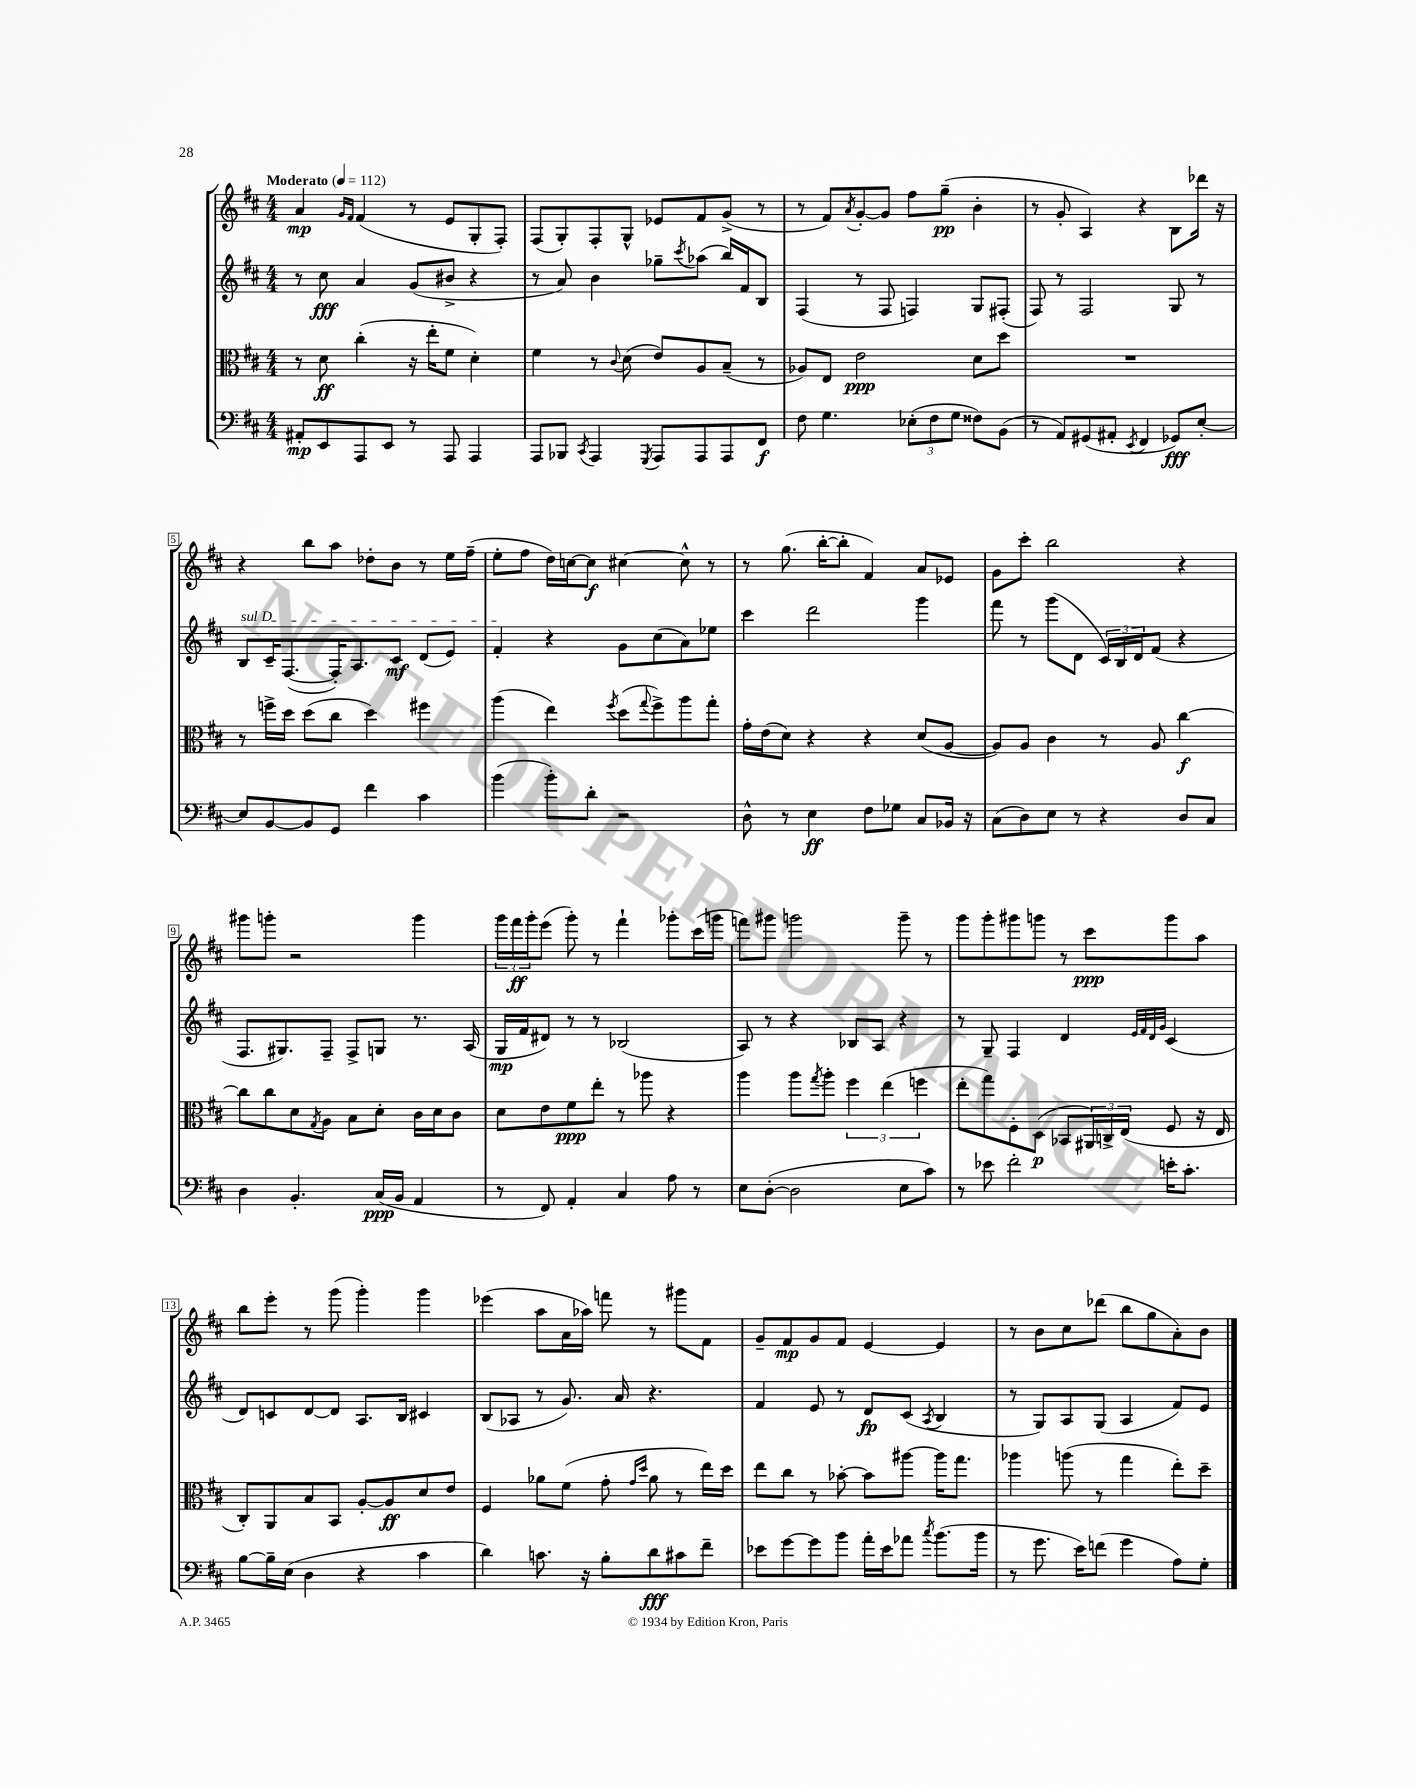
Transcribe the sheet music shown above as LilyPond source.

<<
\new StaffGroup <<
\new Staff = "s0" {
    \clef treble \key d \major \numericTimeSignature \time 4/4 \tempo "Moderato" 4 = 112
    a'4\mp \grace { g'16 fis'16 } fis'4( r8 e'8 g8-. fis8-.) |
    fis8( g8-.) fis8-. g8-^ ees'8 fis'8 g'8->( r8 |
    r8 fis'8) \acciaccatura { a'8 } g'8~-. g'8 fis''8 g''8--\pp( b'4-. |
    r8 g'8-. a4) r4 b8 des'''16 r16 |
    r4 b''8 a''8 des''8-. b'8 r8 e''16 fis''16--( |
    e''8-. fis''8 d''16) c''16~ c''8\f cis''4~ cis''8-^ r8 |
    r8 g''8.( b''16~-. b''8-. fis'4) a'8 ees'8 |
    g'8 cis'''8-. b''2 r4 |
    gis'''8 g'''8-. r2 g'''4 |
    \tuplet 3/2 { g'''16 fis'''16\ff g'''16-. } e'''8( g'''8-.) r8 fis'''4-! ges'''8-. cis'''16( g'''16 |
    f'''8) gis'''8 g'''2 g'''8-- r8 |
    g'''8 g'''8-. gis'''8 g'''8 r8 cis'''8\ppp g'''8 a''8 |
    b''8 e'''8-. r8 g'''8( g'''4-.) g'''4 |
    ees'''4( a''8 a'16 aes''16) f'''8 r8 gis'''8 fis'8 |
    g'8-- fis'8\mp g'8 fis'8 e'4~ e'4 |
    r8 b'8 cis''8 des'''8( b''8 g''8 a'8-.) b'8 \bar "|." |
}
\new Staff = "s1" {
    \clef treble \key d \major \numericTimeSignature \time 4/4
    r8 cis''8\fff a'4 g'8( bis'8-> r4 |
    r8 a'8) b'4 ges''8-- \acciaccatura { cis'''8 } aes''8( b''16) fis'16 b8 |
    fis4( r8 fis8 f4) g8 fis8-.( |
    fis8) r8 fis2 g8 r8 |
    \once \override TextSpanner.bound-details.left.text = \markup { \italic "sul D" } b8\startTextSpan cis'16-- fis8.~( fis16-.) a8. cis'8\mf d'8( e'8) |
    fis'4-.\stopTextSpan r4 g'8 cis''8( a'8) ees''8 |
    cis'''4 d'''2 g'''4 |
    fis'''8 r8 g'''8( d'8 \tuplet 3/2 { cis'16) b16 d'16 } fis'8( r4 |
    fis8. gis8.) fis8-- fis8-> g8 r8. a16( |
    g16\mp fis'16 dis'8) r8 r8 bes2( |
    a8) r8 r4 bes8 a8 r4 |
    r8 g8-- fis4 d'4 \grace { e'32 fis'32 d'32 g'32 } cis'4( |
    d'8) c'8 d'8~ d'8 a8. b16 cis'4 |
    b8( aes8 r8 g'8.) a'16 r4. |
    fis'4 e'8 r8 d'8\fp cis'8( \acciaccatura { a8 } b4 |
    r8 g8) a8 g8( a4 fis'8) e'8 \bar "|." |
}
\new Staff = "s2" {
    \clef alto \key d \major \numericTimeSignature \time 4/4
    r8 d'8\ff cis''4-.( r16 e''16-. fis'8 d'4-.) |
    fis'4 r8 \appoggiatura { cis'8 } d'8( e'8) a8 b8--( r8 |
    aes8) e8 e'2\ppp d'8 d''8 |
    R1 |
    r8 f''16-> d''16 d''8( cis''8 d''4) fis''4 |
    a''4( e''4) \acciaccatura { fis''8 } d''8( \appoggiatura { g''8 } fis''8->) a''8 g''8-. |
    g'16-. e'16( d'8) r4 r4 d'8( a8~ |
    a8) a8 cis'4 r8 a8 cis''4~\f |
    cis''8 cis''8 d'8 \acciaccatura { g8 } a8 b8 d'8-. cis'16 d'16 cis'8 |
    d'8 e'8 fis'8\ppp e''8-. r8 aes''8 r4 |
    a''4 a''8 \acciaccatura { g''8 } a''8-. \tuplet 3/2 { fis''4 e''4( f''4 } |
    e''8-. g''8) fis8-. d8\p( bes,8 \tuplet 3/2 { ais,16) c16-> e16( } fis8 r16 e16 |
    cis8-.) a,8 b8 b,8 a8~-. a8\ff d'8 e'8 |
    fis4 aes'8 fis'8( g'8-. \grace { g'16 d''16 } aes'8 r8 e''16) d''16 |
    e''8 cis''8 r8 bes'8~-. bes'8 ais''8~ ais''16 g''8. |
    aes''4 a''8( r8 g''4 e''8-.) d''8-- \bar "|." |
}
\new Staff = "s3" {
    \clef bass \key d \major \numericTimeSignature \time 4/4
    ais,8-.\mp e,8 a,,8 e,8 r8 a,,8 a,,4 |
    a,,8 bes,,8 \acciaccatura { cis,8 } a,,4 \acciaccatura { g,,8 } a,,8 a,,8 a,,8 fis,8\f |
    fis8 g4. \tuplet 3/2 { ees8-.( fis8 g8 } fisis8) b,8( |
    r8 a,8) gis,8( ais,8-. \acciaccatura { e,8 } fis,4 ges,8\fff) e8~-. |
    e8 b,8~ b,8 g,8 fis'4 cis'4 |
    b'4( b'8-.) d'8-. r2 |
    d8-^ r8 e4\ff fis8 ges8 cis8 bes,16 r16 |
    cis8( d8) e8 r8 r4 d8 cis8 |
    d4 b,4.-. cis16\ppp( b,16 a,4 |
    r8 fis,8) a,4-. cis4 a8 r8 |
    e8 d8~-.( d2 e8 cis'8) |
    r8 ees'8 fis'2-. e'16-. cis'8.-. |
    b8~ b16-- e16( d4 r4 cis'4 |
    d'4) c'8. r16 b8-. d'8\fff cis'8 fis'8-- |
    ees'8 g'8~ g'8 b'8 a'16-. ees'16 aes'8 \acciaccatura { cis''8 } b'8.( b'16 |
    r8 g'8. e'16) f'8( g'4 a8) g8-. \bar "|." |
}
>>
>>
\layout { \context { \Score \override BarNumber.stencil = #(make-stencil-boxer 0.1 0.3 ly:text-interface::print) } }
